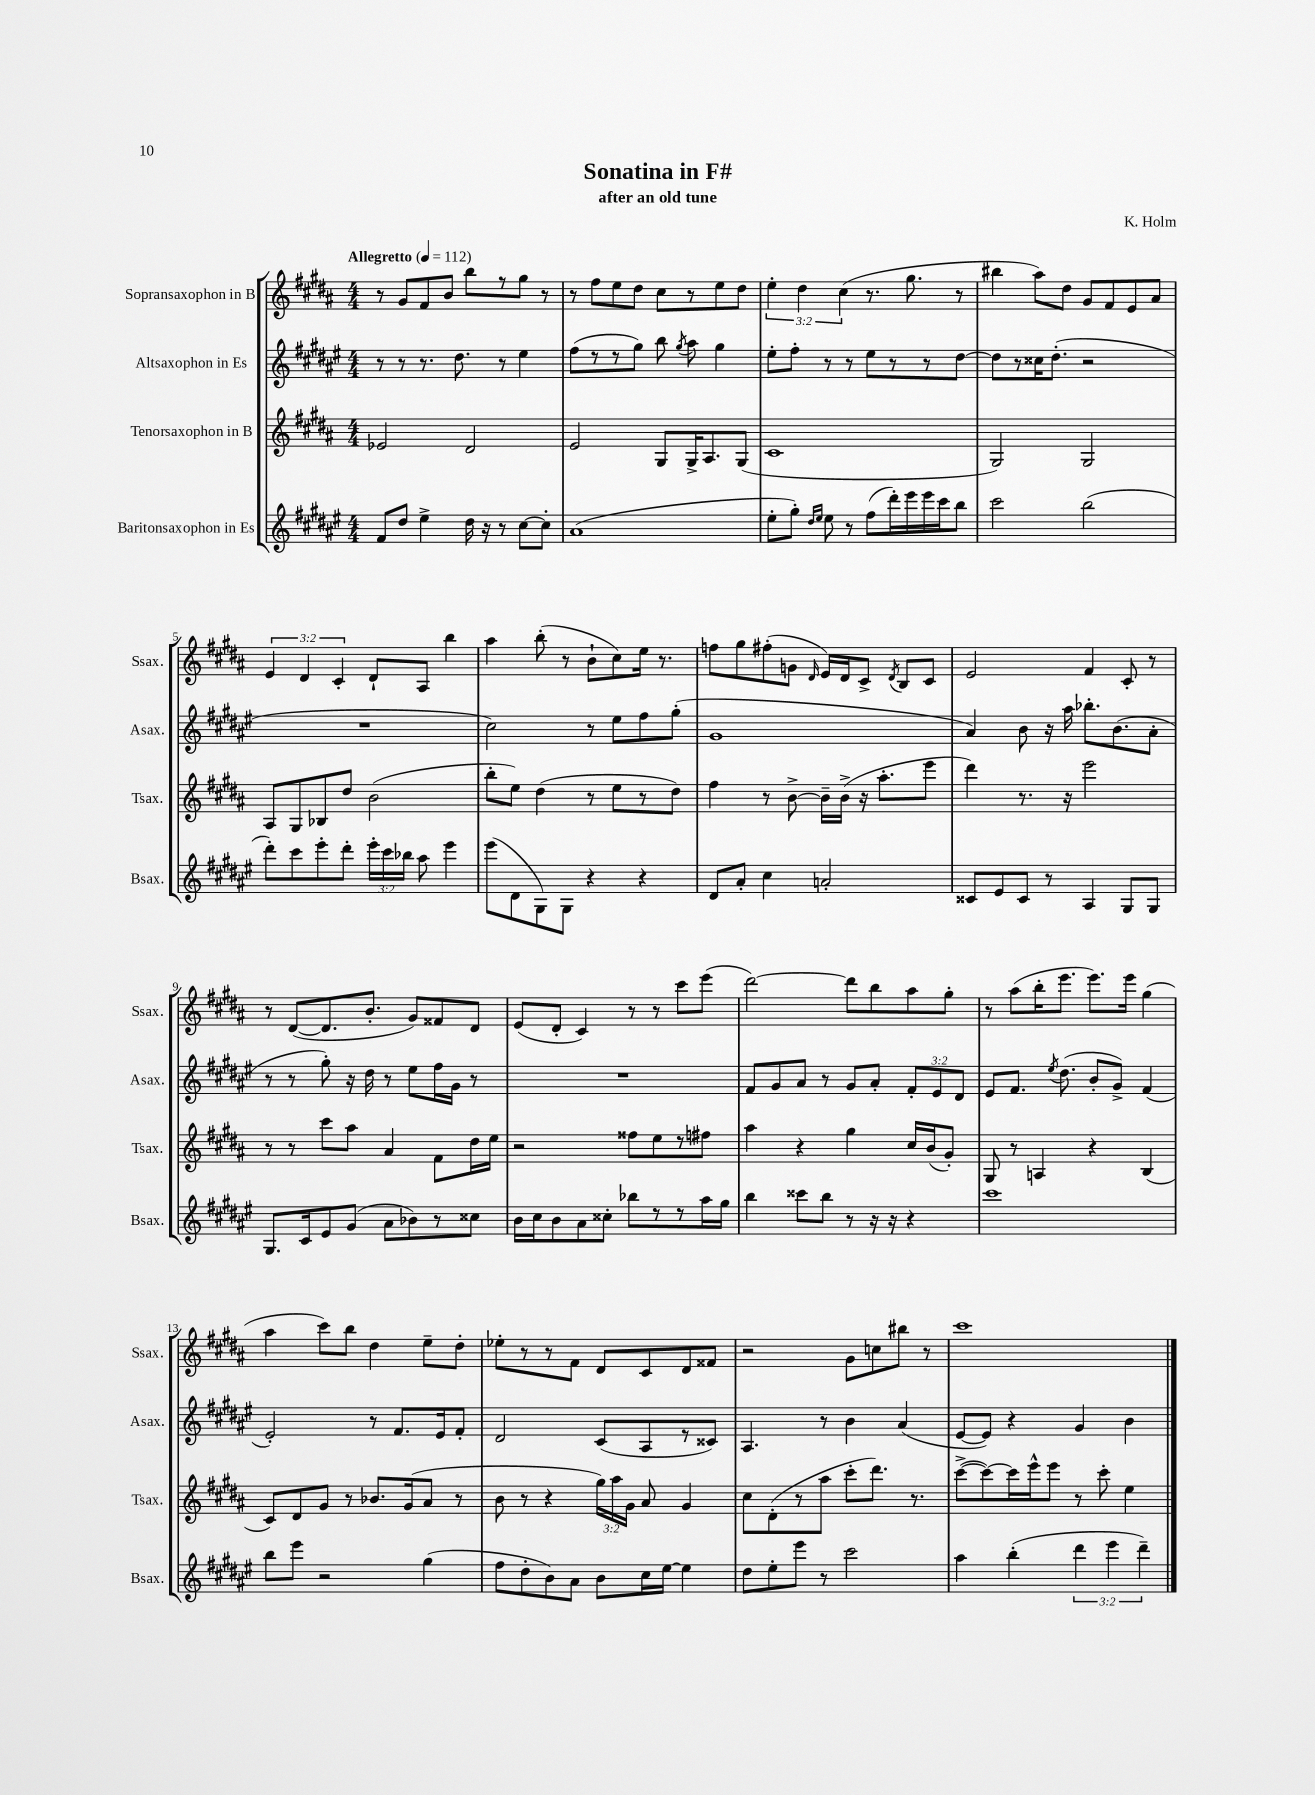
\header { title = "Sonatina in F#" composer = "K. Holm" subtitle = "after an old tune" }
<<
\new StaffGroup <<
\new Staff = "s0" \with { instrumentName = "Sopransaxophon in B" shortInstrumentName = "Ssax." } {
    \clef treble \key b \major \numericTimeSignature \time 4/4 \override Staff.TupletNumber.text = #tuplet-number::calc-fraction-text \tempo "Allegretto" 4 = 112
    \autoBeamOff r8 gis'8[ fis'8 b'8] b''8[ r8 gis''8] r8 |
    r8 fis''8[ e''8 dis''8] cis''8[ r8 e''8 dis''8] |
    \tuplet 3/2 { e''4-. dis''4 cis''4( } r8. gis''8. r8 |
    bis''4 ais''8[) dis''8] gis'8[ fis'8 e'8 ais'8] |
    \tuplet 3/2 { e'4 dis'4 cis'4-. } dis'8[-! ais8] b''4 |
    ais''4 b''8-.( r8 b'8[-! cis''8) e''16] r8. |
    f''8[ gis''8 fis''8-.( g'8] \grace { dis'16 } e'16[) dis'16 cis'8]-> \acciaccatura { dis'8 } b8[ cis'8] |
    e'2 fis'4 cis'8-. r8 |
    r8 dis'8[~( dis'8. b'8.]-. gis'8[) fisis'8 dis'8] |
    e'8[( dis'8]-. cis'4) r8 r8 cis'''8[ e'''8]( |
    dis'''2~) dis'''8[ b''8 ais''8 gis''8]-. |
    r8 ais''8[( b''16-. e'''8.] e'''8.[) e'''16] gis''4( |
    ais''4 cis'''8[) b''8] dis''4 e''8[-- dis''8]-. |
    ees''8[-. r8 r8 fis'8] dis'8[ cis'8 dis'8 fisis'8] |
    r2 gis'8[ c''8 bis''8] r8 |
    cis'''1 \bar "|." |
}
\new Staff = "s1" \with { instrumentName = "Altsaxophon in Es" shortInstrumentName = "Asax." } {
    \clef treble \key fis \major \numericTimeSignature \time 4/4 \override Staff.TupletNumber.text = #tuplet-number::calc-fraction-text
    \autoBeamOff r8 r8 r8. dis''8. r8 eis''4 |
    fis''8[( r8 r8 gis''8]) b''8 \acciaccatura { gis''8 } ais''8 gis''4 |
    eis''8[-. fis''8]-. r8 r8 eis''8[ r8 r8 dis''8]~ |
    dis''8[ r8 cisis''16 dis''8.]-.( r2 |
    R1 |
    cis''2) r8 eis''8[ fis''8 gis''8]-.( |
    gis'1 |
    ais'4) b'8 r16 ais''16 bes''8.[-. b'8.( ais'8]-. |
    r8 r8 gis''8-.) r16 dis''16 r8 eis''8[ fis''16 gis'16] r8 |
    R1 |
    fis'8[ gis'8 ais'8] r8 gis'8[ ais'8]-. \tuplet 3/2 { fis'8[-. eis'8 dis'8] } |
    eis'8[ fis'8.] \acciaccatura { eis''8 } dis''8.( b'8[-. gis'8]->) fis'4( |
    eis'2-.) r8 fis'8.[ eis'16 fis'8]-. |
    dis'2 cis'8[( ais8 r8 cisis'8]) |
    ais4. r8 b'4 ais'4( |
    eis'8[~ eis'8]) r4 gis'4 b'4 \bar "|." |
}
\new Staff = "s2" \with { instrumentName = "Tenorsaxophon in B" shortInstrumentName = "Tsax." } {
    \clef treble \key b \major \numericTimeSignature \time 4/4 \override Staff.TupletNumber.text = #tuplet-number::calc-fraction-text
    \autoBeamOff ees'2 dis'2 |
    e'2 gis8[ gis16-> ais8. gis8]( |
    cis'1 |
    gis2) gis2 |
    ais8[ gis8 bes8 dis''8] b'2( |
    b''8[-. e''8]) dis''4( r8 e''8[ r8 dis''8]) |
    fis''4 r8 b'8~-> b'16[-- b'16]->( r16 ais''8.[-. e'''8] |
    dis'''4) r8. r16 e'''2 |
    r8 r8 cis'''8[ ais''8] ais'4 fis'8[ dis''16 e''16] |
    r2 fisis''8[ e''8 r8 fis''8] |
    ais''4 r4 gis''4 cis''16[ b'16( gis'8]-.) |
    gis8 r8 a4 r4 b4( |
    cis'8[) dis'8 gis'8] r8 bes'8.[ gis'16( ais'8] r8 |
    b'8 r8 r4 \tuplet 3/2 { gis''16[) ais''16 gis'16] } ais'8 gis'4 |
    cis''8[ dis'8-.( r8 ais''8] cis'''8[-. dis'''8.]) r8. |
    cis'''8[~->( cis'''8~) cis'''16 e'''16-^ e'''8] r8 cis'''8-. e''4 \bar "|." |
}
\new Staff = "s3" \with { instrumentName = "Baritonsaxophon in Es" shortInstrumentName = "Bsax." } {
    \clef treble \key fis \major \numericTimeSignature \time 4/4 \override Staff.TupletNumber.text = #tuplet-number::calc-fraction-text
    \autoBeamOff fis'8[ dis''8] eis''4-> dis''16 r16 r8 cis''8[~ cis''8]-. |
    ais'1( |
    eis''8[-. gis''8]-.) \grace { dis''16[ eis''16] } eis''8 r8 fis''8[( dis'''16-.) eis'''16 eis'''16 cis'''16 b''8] |
    cis'''2 b''2( |
    dis'''8[-.) cis'''8 eis'''8-. dis'''8]-. \tuplet 3/2 { eis'''16[-. cis'''16 bes''16] } ais''8 eis'''4 |
    eis'''8[( dis'8 gis8) gis8] r4 r4 |
    dis'8[ ais'8]-. cis''4 a'2-. |
    cisis'8[ eis'8 cisis'8] r8 ais4 gis8[ gis8] |
    gis8.[ cis'16 eis'8 gis'8]( ais'8[ bes'8) r8 cisis''8] |
    b'16[ cis''16 b'8 ais'8 cisis''8]-. bes''8[ r8 r8 ais''16 gis''16] |
    b''4 cisis'''8[ b''8] r8 r16 r16 r4 |
    cis'''1 |
    b''8[ eis'''8] r2 gis''4( |
    fis''8[ dis''8-. b'8) ais'8] b'8[ cis''16 eis''16]~ eis''4 |
    dis''8[ eis''8-. eis'''8] r8 cis'''2 |
    ais''4 b''4-.( \tuplet 3/2 { dis'''4 eis'''4 dis'''4--) } \bar "|." |
}
>>
>>
